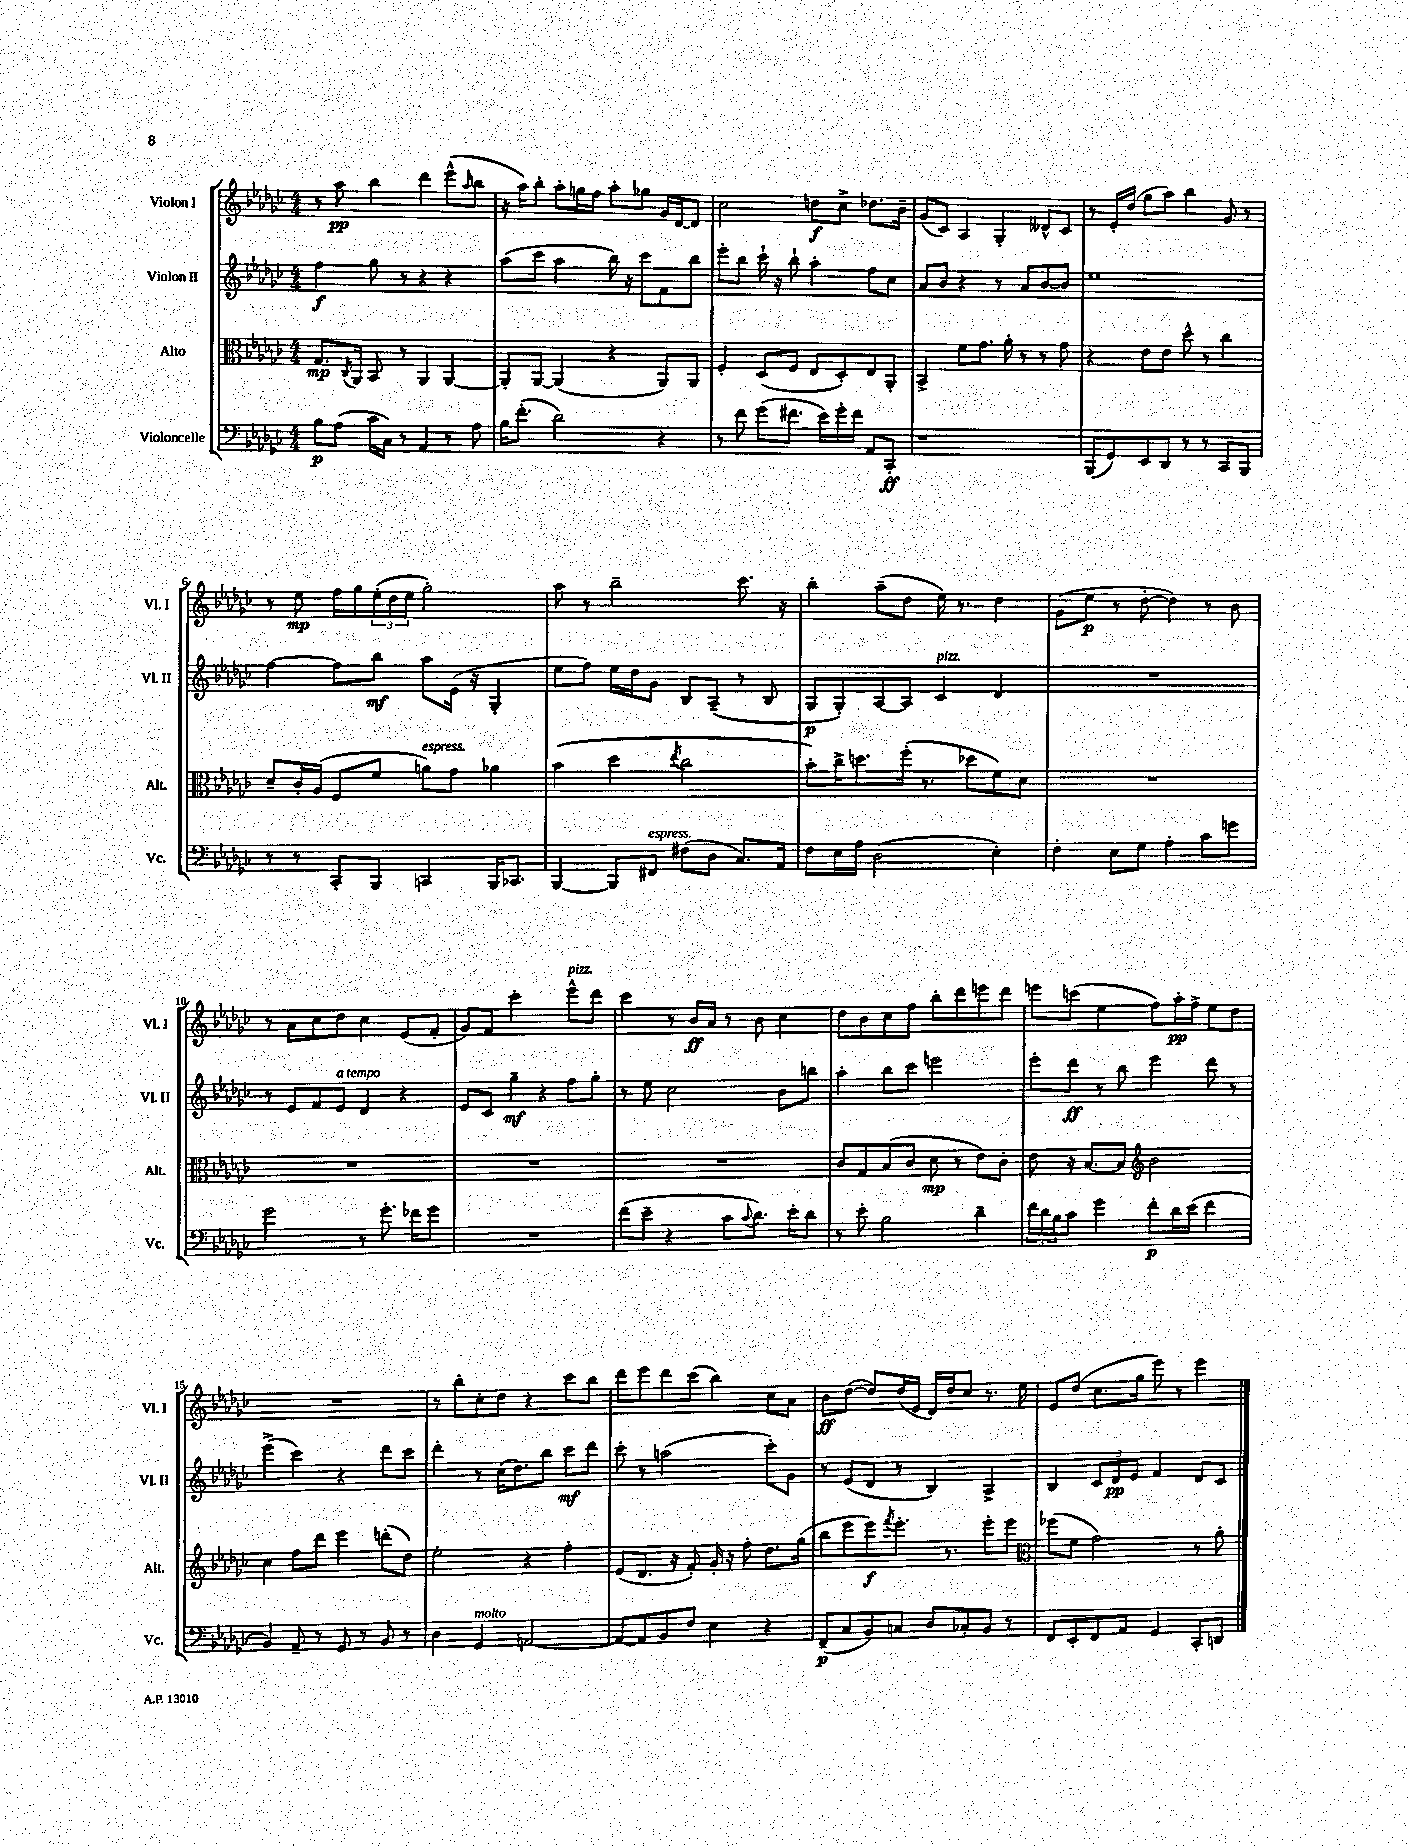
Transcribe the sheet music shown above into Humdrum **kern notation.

**kern	**kern	**kern	**kern
*staff4	*staff3	*staff2	*staff1
*clefF4	*clefC3	*clefG2	*clefG2
*k[b-e-a-d-g-c-]	*k[b-e-a-d-g-c-]	*k[b-e-a-d-g-c-]	*k[b-e-a-d-g-c-]
*M4/4	*M4/4	*M4/4	*M4/4
8B-	8.G-	4ff	8r
(8A-	.	.	8aa-
.	8qC-	.	.
.	16AA-	.	.
16c-	8BB-	8gg-	4bb-
16C-)	.	.	.
8r	8r	8r	.
4AA-	4AA-	4r	4ddd-
8r	[4AA-	4r	(8eee-^^
.	.	.	16qqaa-
8A-	.	.	8bb-
=	=	=	=
16B-	8AA-']	(8aa-	16r
(8.f'	.	.	16aa-)
.	[8AA-	8ccc-	8bb-'
2d-)	(4AA-]	4aa-	8aa-'
.	.	.	16gg
.	.	.	16ff
.	4r	16bb-)	8aa-'
.	.	16r	.
.	.	8ccc-	8gg-
4r	8AA-)	8f	16g-
.	.	.	[16d-
.	8AA-	8bb-	8d-]
=	=	=	=
8r	4F'	8eee-'	2cc-
8f	.	8bb-	.
(8g-	(8D-	16ccc-`	.
.	.	16r	.
8.f#	8F	8bb-`	.
.	8E-	4aa-'	8dd
16e-)	.	.	.
16g-'	8D-')	.	8cc-^
16f#	.	.	.
8AA-	8E-	8ff	8.dd-
8CC-'	8AA-'	8cc-	.
.	.	.	16b-~
=	=	=	=
1r	4BB-^	8a-	(8g-
.	.	8b-	8c-)
.	8f	4r	4A-
.	8.g-	.	.
.	.	8r	4G-'
.	16a-'	.	.
.	8r	8a-	.
.	8r	[8b-	8d--^^
.	8g-	8b-]	8c-
=	=	=	=
(8BBB-	4r	1ee-	8r
8GG-)	.	.	16e-'
.	.	.	(16dd-
8EE-	8e-	.	8gg-
8DD-	8e-	.	8aa-)
8r	8dd-^^	.	4bb-
8r	8r	.	.
8CC-	4cc-	.	8g-
8BBB-	.	.	8r
=	=	=	=
8r	8d-~	[4ff	8r
8r	16c-'	.	8ee-
.	(16A-	.	.
8CC-'	8F	8ff]	16ff
.	.	.	16gg-
8BBB-	8f	8bb-	(24ee-'
.	.	.	24dd-
.	.	.	24ee-
4CC	8a)	8aa-	2gg-')
.	8g-	(16e-	.
.	.	16r	.
16BBB-	4a-	4G-'	.
8.CC-	.	.	.
=	=	=	=
[4BBB-	(4b-	8ee-	8aa-
.	.	8ff)	8r
8BBB-]	4dd-	16ee-	2bb-~
.	.	16dd-	.
8FF#	.	8g-	.
.	8qee-	.	.
(8F#	2cc-	8B-	.
8D-	.	(8A-~	.
8.C-)	.	8r	8.ccc-
.	.	8B-	.
16AA-	.	.	16r
=	=	=	=
8F	8b-')	8G-	4bb-'
16E-	16cc-^	8G-')	.
16A-	8.dd	.	.
(2D-	.	[8A-	(8aa-~
.	(16ff'	8A-]	8dd-
.	8.r	.	.
.	.	4c-	16ee-)
.	.	.	8.r
.	8dd-	.	.
4E-')	8f)	4d-	4dd-
.	8d-	.	.
=	=	=	=
4F'	1r	1r	(8g-
.	.	.	8ee-
8E-	.	.	8r
8G-	.	.	[8dd-'
4A-'	.	.	4dd-])
8c-	.	.	8r
8g	.	.	8b-
=	=	=	=
2g-	1r	8r	8r
.	.	8e-	8a-
.	.	8f	8cc-
.	.	8e-	8dd-
8r	.	4d-	4cc-
8.g-'	.	.	.
.	.	4r	(8e-
16f-	.	.	.
8g-	.	.	8f'
=	=	=	=
1r	1r	8e-	8g-)
.	.	8c-	8f
.	.	4gg-~	2ccc-'
.	.	4r	.
.	.	8ff	8eee-^^
.	.	8gg-'	8ddd-
=	=	=	=
(8f	1r	8r	4ccc-
8e-~	.	8ee-	.
4r	.	2cc-	8r
.	.	.	16b-
.	.	.	16a-
8c-	.	.	8r
8qqc-	.	.	.
8.d-)	.	.	8b-
.	.	8b-	4cc-
16e-'	.	.	.
8d-	.	8bb	.
=	=	=	=
8r	8c-	4aa-'	8dd-
8e-'	8G-	.	8b-
2B-	(8B-	8bb-	8cc-
.	8c-	8ccc-	8ff
.	8d-	2eee	8bb-'
.	8r	.	8ddd-
4d-~	8e-)	.	8eee
.	8c-'	.	8ddd-
=	=	=	=
24f	8e-	8eee-'	8eee
24d-	.	.	.
24B-	.	.	.
8c-	16r	8ddd-	(8ccc
.	[8.B-	.	.
4g-	.	8r	4ee-
.	8B-]	8bb-	.
*	*clefG2	*	*
8f'	2b-	4eee-	8ff)
16d-	.	.	16aa-'
(16e-	.	.	16ff^
4f	.	8ddd-	8ee-
.	.	8r	8dd-
=	=	=	=
4BB-)	4cc-	(4eee-^	1r
8AA-~	8ff	4ccc-)	.
8r	8ddd-	.	.
8GG-	4eee-	4r	.
8r	.	.	.
8BB-	(8ddd'	8ddd-	.
8r	8dd-)	8ccc-	.
=	=	=	=
4D-	2ee-'	4ddd-'	8r
.	.	.	8bb-'
4GG-	.	8r	8cc-'
.	.	(16cc-	8dd-
.	.	8.dd-)	.
[2AA	4r	.	4r
.	.	8bb-	.
.	4ff'	8ccc-	8ccc-
.	.	8ddd-	8bb-
=	=	=	=
8AA_	(8e-	8ccc-'	8ddd-
8AA]	8.d-	8r	8eee-
8BB-	.	(2aa	8ddd-
.	16r	.	.
8F	8f')	.	(8ccc-
4E-	16g-'	.	4bb-)
.	16r	.	.
.	8ff'	.	.
4r	8.dd-	8ccc-')	8cc-
.	.	8g-	8a-
.	(16gg-	.	.
=	=	=	=
(8FF~	8bb-	8r	8b-
8C-	8eee-	(8e-	([8dd-
8BB-)	8eee-)	8d-	8dd-])
.	8qfff	.	.
8C	8.eee-'	8r	(16dd-
.	.	.	16e-
8D-	.	4B-)	16d-)
.	8.r	.	16dd-
8C-'	.	.	8cc-
8BB-	8eee-'	4A-^	8.r
8r	8eee-	.	.
.	.	.	16ee-
=	=	=	=
*	*clefC3	*	*
8FF	(8ff-	4B-	8e-
8EE-'	8f	.	(8dd-
8FF	2g-)	12c-	8.cc-
.	.	12d-	.
8AA-	.	.	.
.	.	12e-	.
.	.	.	16gg-
4GG-	.	4f	8eee-)
.	.	.	8r
8CC-'	8r	8d-	4eee-
8DD	8a-'	8c-	.
==	==	==	==
*-	*-	*-	*-
